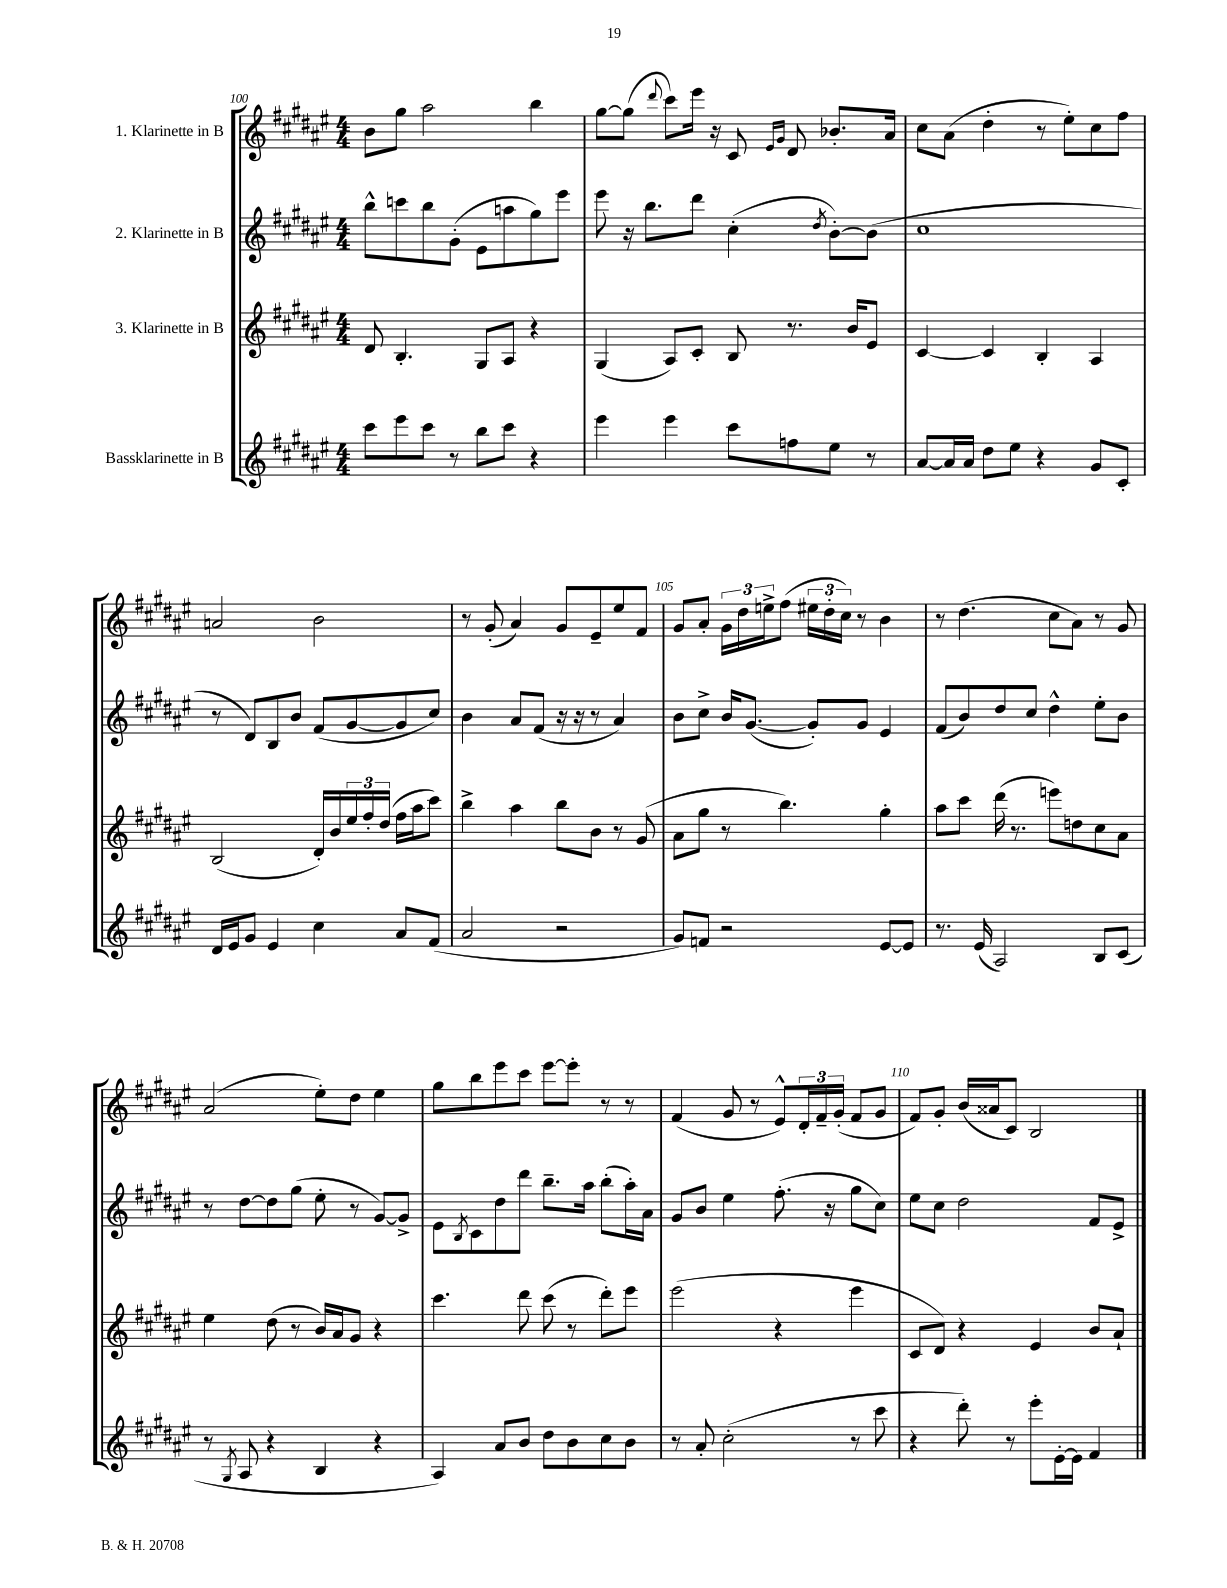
<<
\new StaffGroup <<
\new Staff = "s0" \with { instrumentName = "1. Klarinette in B" } {
    \clef treble \key fis \major \numericTimeSignature \time 4/4
    b'8 gis''8 ais''2 b''4 |
    gis''8~ gis''8( \appoggiatura { dis'''8 } cis'''8) eis'''16 r16 cis'8 \grace { eis'16 gis'16 } dis'8 bes'8.-. ais'16 |
    cis''8 ais'8( dis''4-. r8 eis''8-.) cis''8 fis''8 |
    a'2 b'2 |
    r8 gis'8-.( ais'4) gis'8 eis'8-- eis''8 fis'8 |
    gis'8 ais'8-. \tuplet 3/2 { gis'16 dis''16 e''16-> } fis''8( \tuplet 3/2 { eis''16 dis''16-. cis''16) } r8 b'4 |
    r8 dis''4.( cis''8 ais'8) r8 gis'8 |
    ais'2( eis''8-.) dis''8 eis''4 |
    gis''8 b''8 eis'''8 cis'''8 eis'''8~ eis'''8-. r8 r8 |
    fis'4( gis'8 r8 eis'8-^) \tuplet 3/2 { dis'16-. fis'16-- gis'16-.( } fis'8 gis'8 |
    fis'8) gis'8-. b'16( aisis'16 cis'8) b2 \bar "|." |
}
\new Staff = "s1" \with { instrumentName = "2. Klarinette in B" } {
    \clef treble \key fis \major \numericTimeSignature \time 4/4
    b''8-^ c'''8 b''8 gis'8-.( eis'8 a''8 gis''8) eis'''8 |
    eis'''8 r16 b''8. dis'''8 cis''4-.( \acciaccatura { dis''8 } b'8~-.) b'8( |
    cis''1 |
    r8 dis'8) b8 b'8 fis'8( gis'8~ gis'8 cis''8) |
    b'4 ais'8 fis'8( r16 r16 r8 ais'4) |
    b'8 cis''8-> b'16 gis'8.~( gis'8-.) gis'8 eis'4 |
    fis'8( b'8) dis''8 cis''8 dis''4-^ eis''8-. b'8 |
    r8 dis''8~ dis''8 gis''8( eis''8-. r8 gis'8~) gis'8-> |
    eis'8 \acciaccatura { b8 } cis'8 dis''8 dis'''8 b''8.-- ais''16 b''8-.( ais''16-.) ais'16 |
    gis'8 b'8 eis''4 fis''8.-.( r16 gis''8 cis''8) |
    eis''8 cis''8 dis''2 fis'8 eis'8-> \bar "|." |
}
\new Staff = "s2" \with { instrumentName = "3. Klarinette in B" } {
    \clef treble \key fis \major \numericTimeSignature \time 4/4
    dis'8 b4.-. gis8 ais8 r4 |
    gis4( ais8) cis'8-. b8 r8. b'16 eis'8 |
    cis'4~ cis'4 b4-. ais4 |
    b2( dis'16-.) b'16 \tuplet 3/2 { eis''16 fis''16-. dis''16( } fis''16 ais''16 cis'''8) |
    b''4-> ais''4 b''8 b'8 r8 gis'8( |
    ais'8 gis''8 r8 b''4.) gis''4-. |
    ais''8 cis'''8 dis'''16( r8. e'''8) d''8 cis''8 ais'8 |
    eis''4 dis''8( r8 b'16) ais'16 gis'8 r4 |
    cis'''4. dis'''8 cis'''8( r8 dis'''8-.) eis'''8 |
    eis'''2( r4 eis'''4 |
    cis'8 dis'8) r4 eis'4 b'8 ais'8-! \bar "|." |
}
\new Staff = "s3" \with { instrumentName = "Bassklarinette in B" } {
    \clef treble \key fis \major \numericTimeSignature \time 4/4
    cis'''8 eis'''8 cis'''8 r8 b''8 cis'''8 r4 |
    eis'''4 eis'''4 cis'''8 f''8 eis''8 r8 |
    ais'8~ ais'16 ais'16 dis''8 eis''8 r4 gis'8 cis'8-. |
    dis'16 eis'16 gis'8 eis'4 cis''4 ais'8 fis'8( |
    ais'2 r2 |
    gis'8) f'8 r2 eis'8~ eis'8 |
    r8. eis'16( ais2) b8 cis'8( |
    r8 \acciaccatura { gis8 } ais8 r4 b4 r4 |
    ais4) ais'8 b'8 dis''8 b'8 cis''8 b'8 |
    r8 ais'8-. cis''2-.( r8 cis'''8 |
    r4 dis'''8-.) r8 eis'''8-. eis'16~-. eis'16 fis'4 \bar "|." |
}
>>
>>
\layout { \context { \Score currentBarNumber = #100 \override BarNumber.break-visibility = ##(#f #t #t) barNumberVisibility = #(every-nth-bar-number-visible 5) } }
